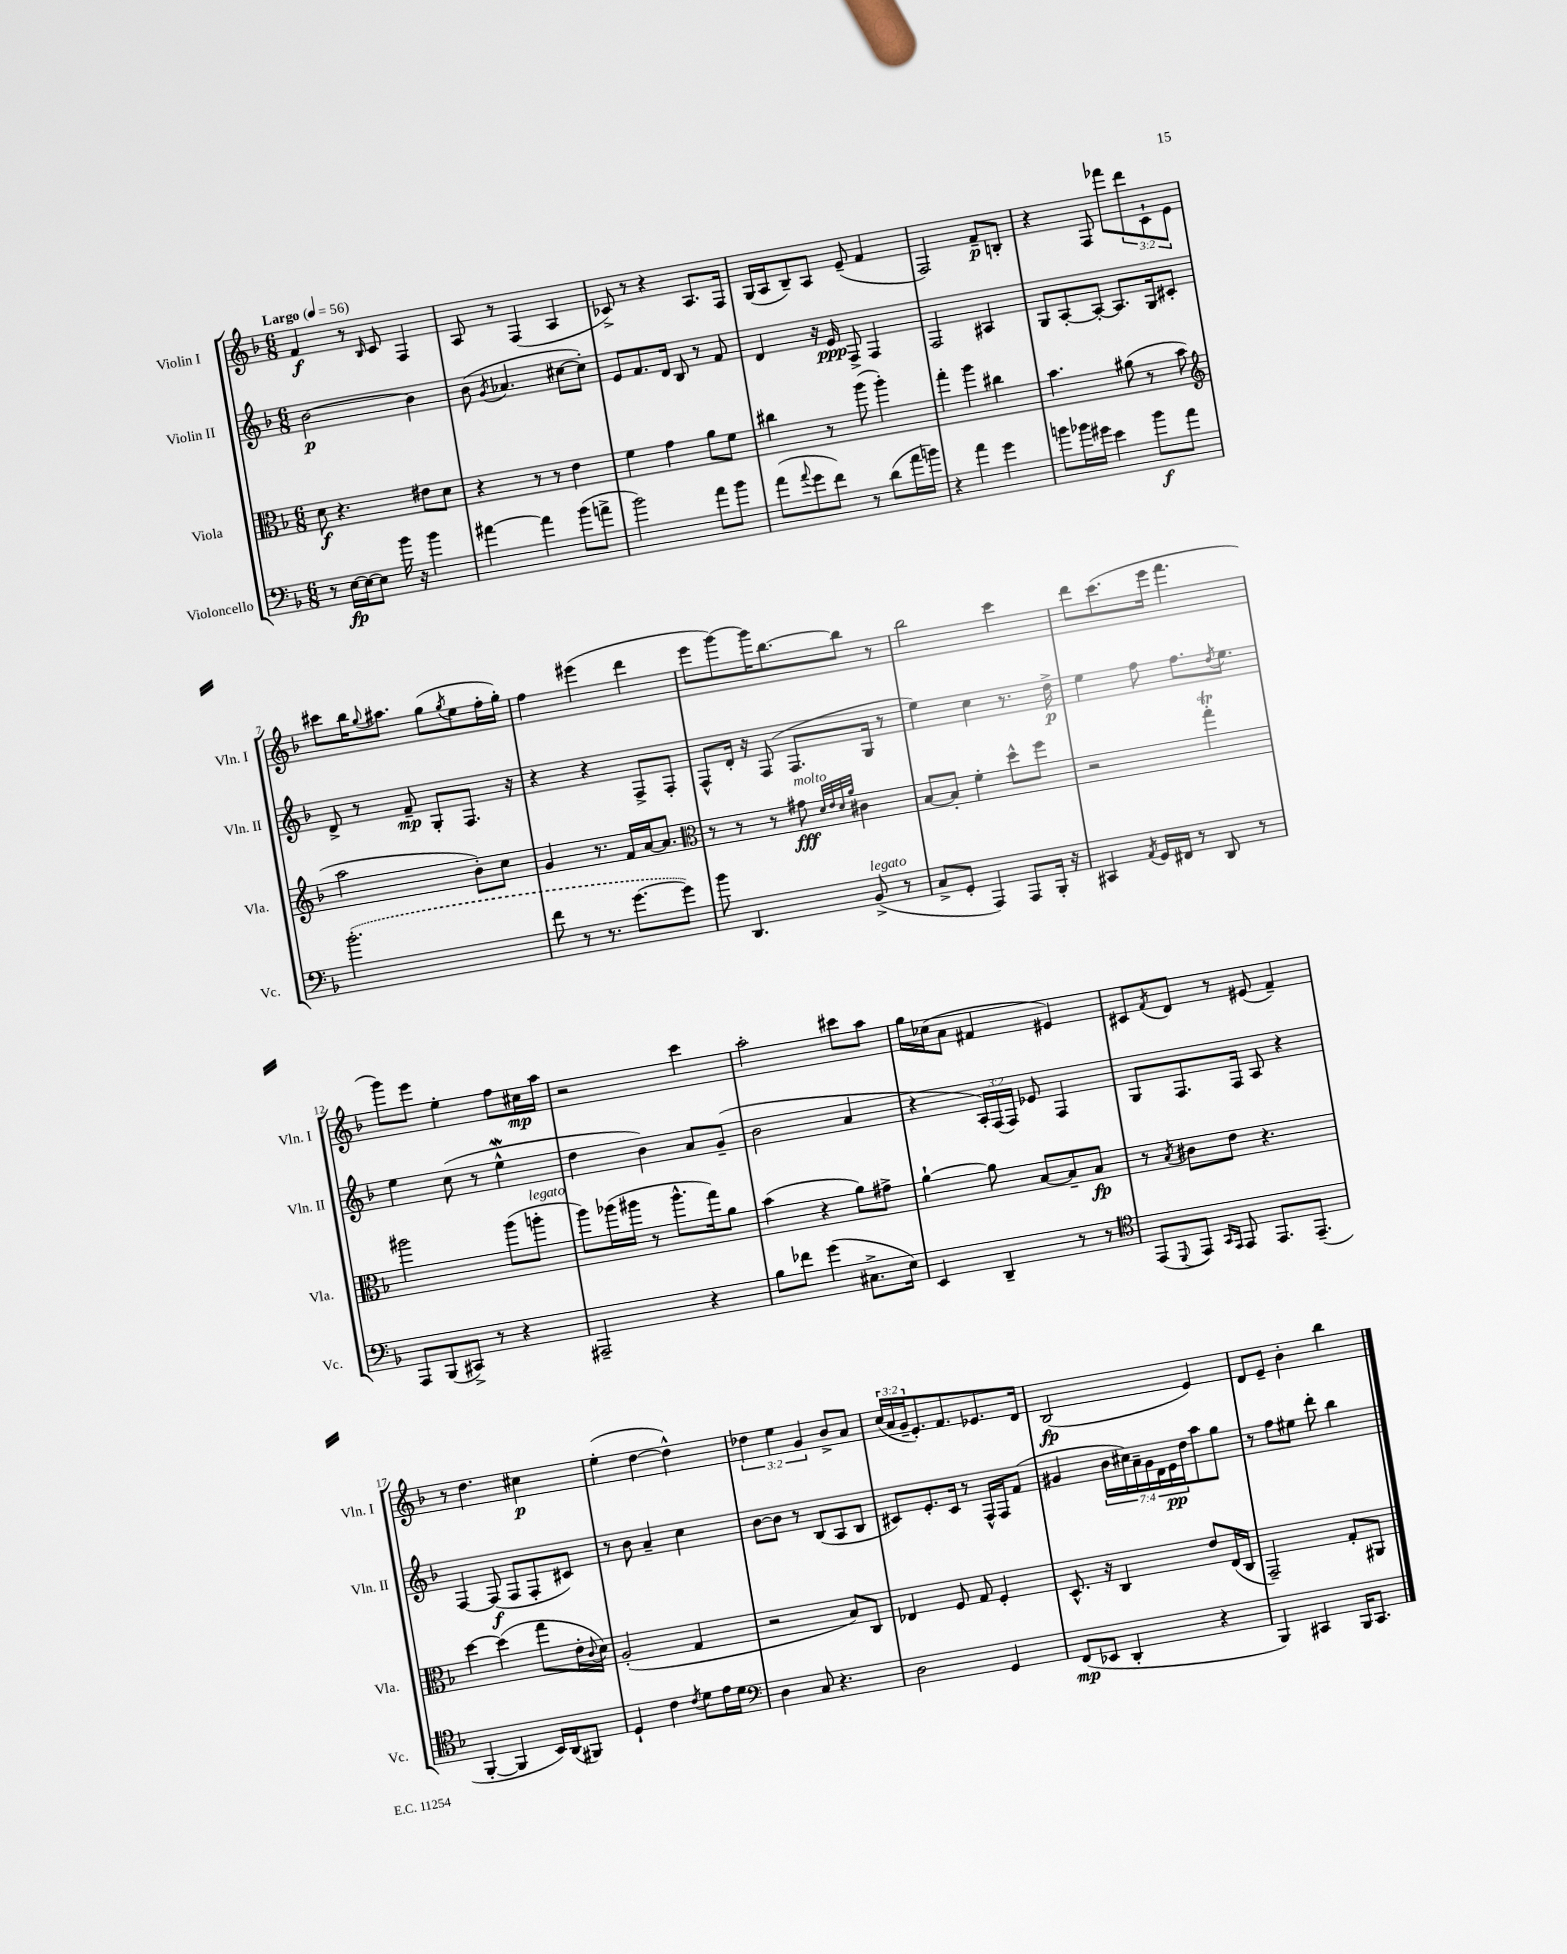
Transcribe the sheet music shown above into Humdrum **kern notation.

**kern	**kern	**kern	**kern
*staff4	*staff3	*staff2	*staff1
*clefF4	*clefC3	*clefG2	*clefG2
*k[b-]	*k[b-]	*k[b-]	*k[b-]
*M6/8	*M6/8	*M6/8	*M6/8
*MM56	*MM56	*MM56	*MM56
8r	8d\	[2b-\	4f/
[16E\LL	4.r	.	.
16E\_J	.	.	.
8E\]J	.	.	8r
.	.	.	16qqB-/
16b-\	.	.	8c/
16r	.	.	.
4b-\	8e#\L	4b-\]	4F/
.	8d\J	.	.
=	=	=	=
[4a#\	4r	(8b-\	8A/
.	.	8qg/	.
.	.	4.a-/	8r
4a#\]	8r	.	(4F/
.	8r	.	.
(8b-\L	4e\	[8cc#\L	4A/
8a^\J	.	8cc#'\]J)	.
=	=	=	=
2b-\)	4f\	8e/L	8c-^/)
.	.	8.f/	8r
.	4g\	.	4r
.	.	16d/Jk	.
.	.	8B-/	.
8a\L	8a\L	8r	8.A/L
8b-\J	8f\J	8f/	.
.	.	.	16F/Jk
=	=	=	=
(8a\L	4cc#\	4d/	(16G/LL
.	.	.	16A/J
8qqa/	.	.	.
8g\	.	.	8B-~/)
8f\J)	8r	16r	8A/J
.	.	16e/	.
8r	(8aa\	8F^/	(8e~/
(8d\L	4aa'\)	4F/	4f/
16a\L	.	.	.
16b\JJ)	.	.	.
=	=	=	=
4r	4gg'\	2F/	2F/)
4a\	4aa\	.	.
4g\	4cc#\	4A#/	8f~/L
.	.	.	8B'/J
=	=	=	=
8b\L	4.b-\	8G/L	4r
16b-\L	.	[8A'/	.
16g#\JJ	.	.	.
4e\	.	8A'/_J	8F/
.	(8a#\	8.A/]L	8fff-\L
8b-\L	8r	.	12ddd\
.	.	16G/k	.
.	.	.	12c`\
8a\J	8b-\	8c#'/J	.
.	.	.	12e\J
=	=	=	=
*	*clefG2	*	*
(2.b-'\	2aa\	8d^/	8ccc#\L
.	.	8r	16bb-\K
.	.	.	8qqgg/
.	.	.	8.aa#\J
.	.	8f~/	.
.	.	8G'/L	(8gg\L
.	.	.	8qgg/
.	8b-'\L)	8.F/J	8ee\
.	8cc\J	.	16ff'\L
.	.	16r	16gg'\JJ)
=	=	=	=
8f\	4g/	4r	4ff\
8r	.	.	.
8.r	8.r	4r	(4eee#\
[8.g\L	16f/LL	.	.
.	[16a/J	8F^/L	4ddd\
.	8.a/]J	.	.
8g\]J)	.	8F'/J	.
=	=	=	=
*	*clefC3	*	*
8b-\	8r	8F^^/L	8eee\L
4.DD/	8r	16d'/Jk	[8ggg\)
.	.	16r	.
.	8r	(8F/	16ggg\]K
.	.	.	[8.bb-\
.	8g#\	8.F/L	.
.	32qqd/LLL	.	.
.	32qqe/	.	.
.	32qqd/	.	.
.	32qqa/JJJ	.	.
(8BB-^/	4c#\	.	8bb-\]J
.	.	16G/Jk	.
8r	.	8r	8r
=	=	=	=
8C^/L	[8B-/L	4ee\)	2bb-\
8GG'/J	8B-'/]J	.	.
4AAA/)	4f'\	4cc\	.
8AAA/L	8dd^^\L	8.r	4ccc\
16BBB-'/Jk	8ff\J	.	.
16r	.	16dd^\	.
=	=	=	=
4CC#/	2r	4ee\	8ddd\L
.	.	.	(8.ccc\
8qAA/	.	.	.
16GG/LL	.	8ff\	.
16FF#/JJ	.	.	16eee\Jk
8r	.	8.ff\L	4.fff\
8DD/	4gg'\	.	.
.	.	8qdd/	.
.	.	8.ee\J	.
8r	.	.	.
=	=	=	=
8AAA/L	2aa#\	4ee\	8ggg\L)
(8BBB-/	.	.	8eee\J
8CC#^/J)	.	(8cc\	4ee'\
8r	.	8r	.
4r	(8aa#\L	4ee^^\	8ff\L
.	8aa'\J	.	16cc#\L
.	.	.	16aa\JJ
=	=	=	=
2AAA#~/	8aa\L)	4dd\	2r
.	(16aa-\L	.	.
.	16aa#\JJ	.	.
.	8r	4b-\)	.
.	8.aa#^^\L	.	.
4r	.	8a/L	4ccc\
.	16gg\k)	.	.
.	8a\J	(8g~/J	.
=	=	=	=
8B-\L	(4b-\	2b-\	2aa'\
8f-\J	.	.	.
(4g\	4r	.	.
8.C#^\L	8a\L)	4a/	8ccc#\L
.	8g#^\J	.	8aa\J
16E\Jk)	.	.	.
=	=	=	=
4EE/	[4a`\	4r	16gg\LL
.	.	.	(16cc-\J
.	.	.	8a\J
4DD~/	8a\]	24A'/LL)	4f#/
.	.	(24F/	.
.	.	24F/JJ)	.
.	[8B-/L	8e-/	.
8r	8B-~/]	4F/	4e#/)
8r	8B-/J	.	.
=	=	=	=
*clefC4	*	*	*
(8EE/L	8r	8G/L	8c#/L
8qqDD/	8qB-/	.	8qf/
8EE/J)	8c#\L	8.F/	8d/J
16qqGG/LL	.	.	.
16qqEE/JJ	.	.	.
8EE/	8e\J	.	8r
.	.	16F/Jk	.
8.EE/L	4.r	8A/	(8e#/
.	.	4r	4f~/)
(8.EE~/J	.	.	.
=	=	=	=
[4FF'/	[4dd\	[4F/	8r
.	.	.	4.dd\
4FF/]	(4dd\]	(8F/]	.
.	.	8F/L	.
16BB-/LL)	8gg\L	8F'/	4cc#\
(16AA/J	.	.	.
8FF#/J)	16e'\L	8c#/J)	.
.	8qqc/	.	.
.	16d\JJ)	.	.
=	=	=	=
4D`/	(2A'/	8r	(4ee'\
.	.	8b-\	.
4c\	.	4a~/	[4dd\
8qc/	.	.	.
8d\L	4G/	4cc\	4dd^^\])
16e\L	.	.	.
16d\JJ	.	.	.
=	=	=	=
*clefF4	*	*	*
4D\	2r	[8b-\L	6dd-\
.	.	8b-\]J	.
.	.	.	6ee\
8C/	.	8r	.
.	.	.	6g/
4.r	.	(8B-/L	.
.	8B-/L)	8A/	8b-^/L
.	8C/J	8B-/J	8a/J
=	=	=	=
2D\	4E-/	8c#/L)	(24cc/LL
.	.	.	24a/
.	.	.	24g~/J
.	.	8.e'/	8.e'/)
.	8F/	.	.
.	.	16c#/Jk	8.f/
.	8G/	8r	.
4GG/	4F'/	16F^^/LL	8.e-/
.	.	16F/J	.
.	.	(8f/J	.
.	.	.	16d/Jk
=	=	=	=
(8FF/L	8.D^^/	4g#/	(2B-/
8EE-/J	.	.	.
.	16r	.	.
4DD'/	4C/	28b-\LL	.
.	.	28cc#\)	.
.	.	28a~\	.
.	.	28g#\	.
.	.	28d\	.
.	.	28e\	.
.	.	28dd\J	.
4r	8e/L	8aa\	4e/)
.	(16E/L	8gg\J	.
.	16C/JJ	.	.
=	=	=	=
4BBB-/)	2GG~/)	8r	8d/L
.	.	8ff\L	8e~/J
4CC#/	.	8ee#\J	4b-'\
.	.	8ddd'\	.
16BBB-/LK	8G'/L	4bb-\	4bb-\
8.CC#/J	.	.	.
.	8AA#/J	.	.
==	==	==	==
*-	*-	*-	*-
